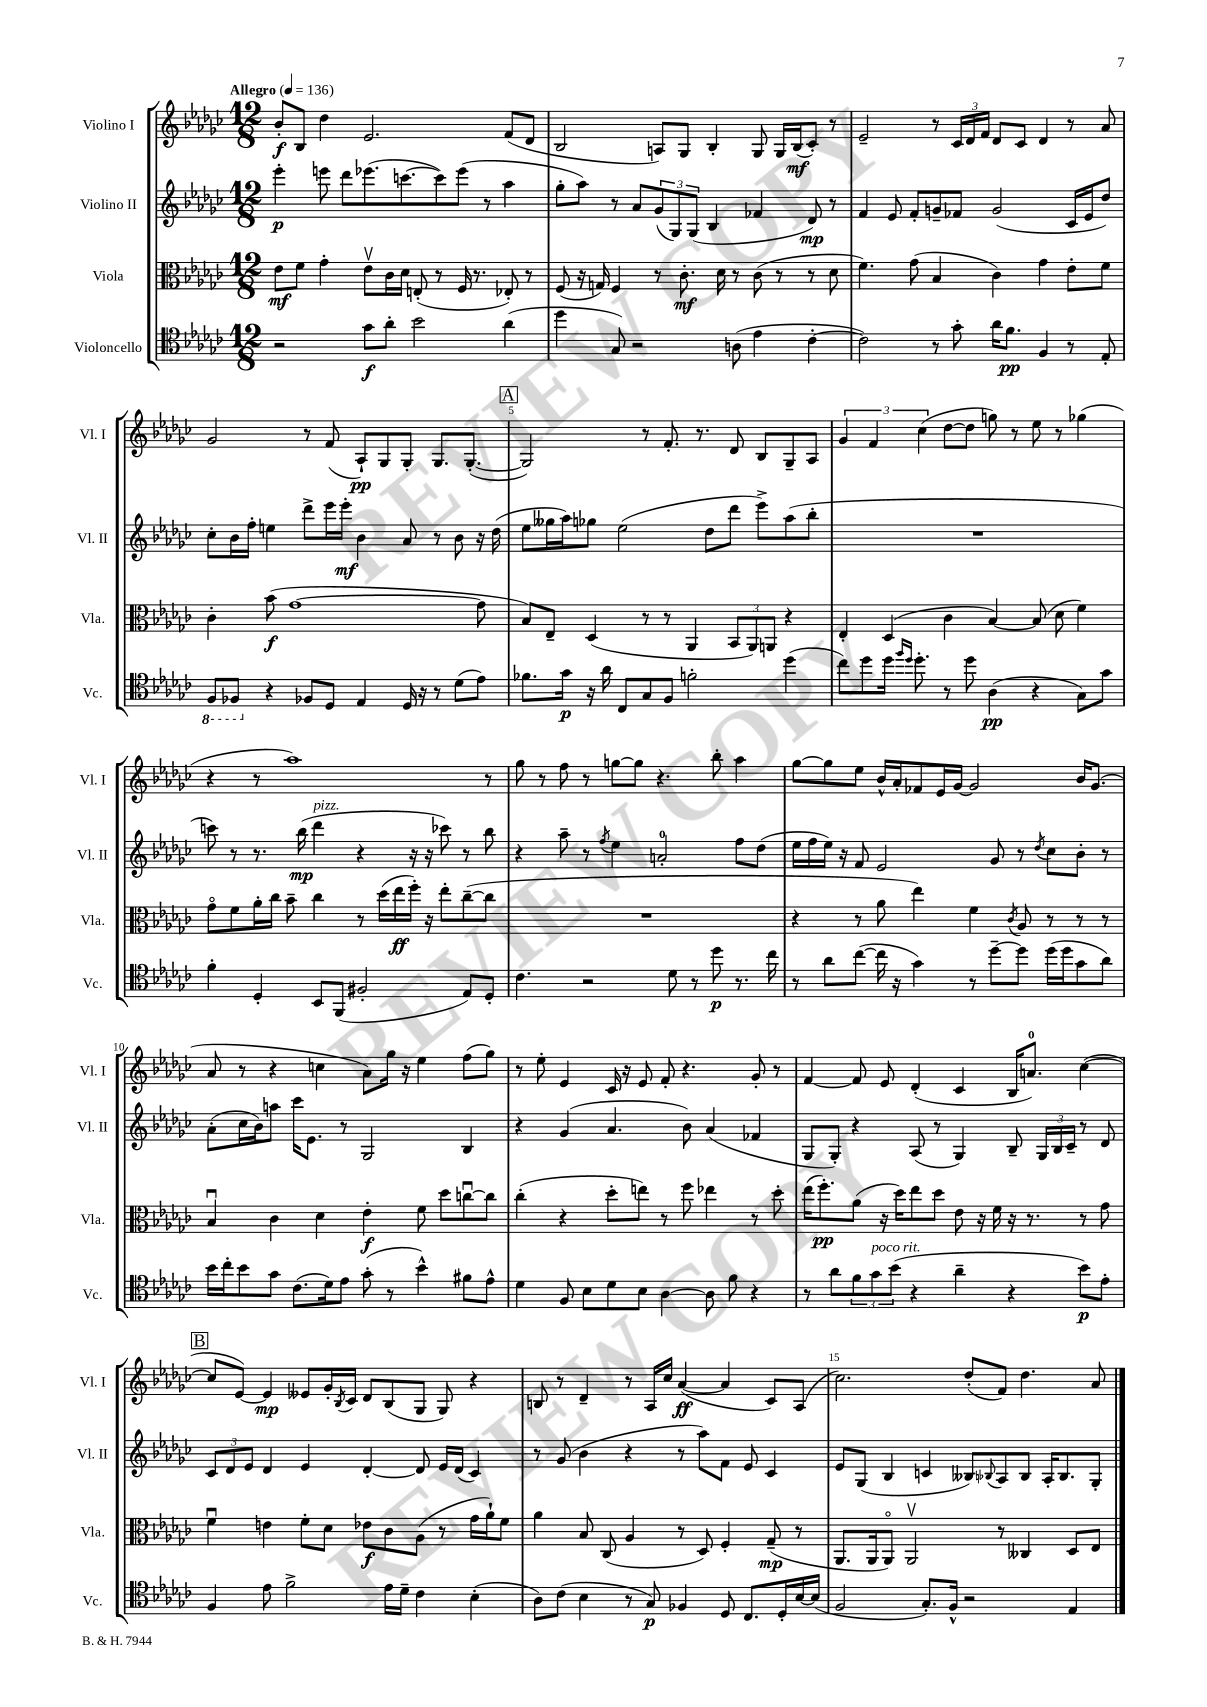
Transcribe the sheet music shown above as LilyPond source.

<<
\new StaffGroup <<
\new Staff = "s0" \with { instrumentName = "Violino I" shortInstrumentName = "Vl. I" } {
    \clef treble \key ges \major \numericTimeSignature \time 12/8 \tempo "Allegro" 4 = 136
    bes'8-.\f bes8 des''4 ees'2. f'8( des'8 |
    bes2 a8) ges8 bes4-. ges8 ges16 bes16\mf( ces'8-.) r8 |
    ees'2-- r8 \tuplet 3/2 { ces'16 des'16 f'16 } des'8 ces'8 des'4 r8 aes'8 |
    ges'2 r8 f'8( aes8-!\pp) ges8 ges8-. ges8. ges8.~-.( |
    \mark \markup { \box "A" } ges2) r8 f'8.-. r8. des'8 bes8 ges8-- aes8 |
    \tuplet 3/2 { ges'4 f'4 ces''4( } des''8~ des''8 g''8) r8 ees''8 r8 ges''4( |
    r4 r8 aes''1) r8 |
    ges''8 r8 f''8 r8 g''8~ g''8 r4. bes''8-. aes''4 |
    ges''8~ ges''8 ees''8 bes'16-^ aes'16-. fes'8 ees'16 ges'16~ ges'2 bes'16 ges'8.( |
    aes'8 r8 r4 c''4 aes'8) ges''16 r16 ees''4 f''8( ges''8) |
    r8 ees''8-. ees'4 ces'16 r16 ees'8 f'8-. r4. ges'8-. r8 |
    f'4~ f'8 ees'8 des'4-.( ces'4 bes16 a'8.-0) ces''4~( |
    \mark \markup { \box "B" } ces''8 ees'8~) ees'4\mp eeses'8 ges'16-. \acciaccatura { bes8 } ces'16 des'8 bes8( ges8 ges8) r4 |
    b8 r8 des'4-- r8 aes16 ces''16 aes'4~\ff( aes'4 ces'8) aes8( |
    ces''2.) des''8-.( f'8) des''4. aes'8 \bar "|." |
}
\new Staff = "s1" \with { instrumentName = "Violino II" shortInstrumentName = "Vl. II" } {
    \clef treble \key ges \major \numericTimeSignature \time 12/8
    ees'''4-.\p e'''8 des'''8 ees'''8.( c'''8.~ c'''8) ees'''8( r8 aes''4 |
    ges''8-. aes''8) r8 aes'8 \tuplet 3/2 { ges'8( ges8) ges8( } bes4 fes'4 des'8\mp) r8 |
    f'4 ees'8 f'8-. g'8-- fes'8 g'2( ces'16 ees'16 des''8) |
    ces''8-. bes'16 f''16-. e''4 des'''8-> ees'''16 ees'''16-.\mf bes'4 aes'8 r8 bes'8 r16 des''16( |
    \mark \markup { \box "A" } ees''8 geses''16 aes''16) ges''8 ees''2( des''8 des'''8 ees'''8->) aes''8( bes''8-. |
    R1. |
    c'''8) r8 r8. bes''16\mp( des'''4^\markup { \italic "pizz." } r4 r16 r16 ces'''8) r8 bes''8 |
    r4 aes''8-- r8 \acciaccatura { f''8 } ees''4 a'2-0-. f''8 des''8( |
    ees''16 f''16 ees''16) r16 f'8 ees'2 ges'8 r8 \acciaccatura { des''8 } ces''8 bes'8-. r8 |
    aes'8-.( ces''16 bes'16) a''8 ces'''16 ees'8. r8 ges2 bes4 |
    r4 ges'4( aes'4. bes'8) aes'4( fes'4 |
    ges8 ges8-.) r4 aes8( r8 ges4) bes8-- \tuplet 3/2 { ges16 bes16 ces'16-- } r8 des'8 |
    \mark \markup { \box "B" } \tuplet 3/2 { ces'8 des'8 ees'8 } des'4 ees'4 des'4~-. des'8 ees'16 des'16( ces'4) |
    r8 ges'8( bes'4 r4 r8 aes''8) f'8 ees'8 ces'4 |
    ees'8 ges8( bes4 c'4 beses8) \appoggiatura { bes8 } aes8 bes8 aes16-. bes8. ges8-. \bar "|." |
}
\new Staff = "s2" \with { instrumentName = "Viola" shortInstrumentName = "Vla." } {
    \clef alto \key ges \major \numericTimeSignature \time 12/8
    ees'8\mf f'8 ges'4-. ees'8\upbow ces'16 des'16 e8-.( r8 f16 r8. ees8-.) r8 |
    f8( r16 g16) f4 r8 ces'8.-.\mf des'16 r8 ces'8( r8 r8 des'8 |
    f'4.) ges'8( bes4 ces'4) ges'4 ees'8-. f'8 |
    ces'4-. bes'8\f( ges'1~ ges'8 |
    \mark \markup { \box "A" } bes8) ees8-- des4( r8 r8 aes,4 \tuplet 3/2 { bes,8 aes,8) a,8 } r4 |
    ees4-. des4( ces'4 bes4~) bes8( des'8 f'4) |
    ges'8\flageolet f'8 aes'16-. ces''16 bes'8-- ces''4 r8 des''16( ees''16\ff f''16-.) r16 ees''8-. ces''8~--( ces''8 |
    R1. |
    r4 r8 aes'8 ees''4) f'4 \acciaccatura { ces'8 } aes8 r8 r8 r8 |
    bes4\downbow ces'4 des'4 ees'4-.\f f'8 des''8 c''8~\downbow c''8 |
    ces''4-.( r4 des''8-. e''8) r8 f''8 ees''4 r8 des''8-. |
    ees''16( f''8.-.\pp) aes'8( r16 des''16) ees''8 des''8 ees'8 r16 f'16 r16 r8. r8 ges'8 |
    \mark \markup { \box "B" } f'4\downbow e'4 f'8-. des'8 ees'8\f ces'8 aes8( r8 ges'16 aes'16-!) f'8 |
    aes'4 bes8 ces8( aes4 r8 des8) f4-. ges8--\mp( r8 |
    aes,8. aes,16 aes,8\flageolet) aes,2\upbow r8 ceses4 des8 ees8 \bar "|." |
}
\new Staff = "s3" \with { instrumentName = "Violoncello" shortInstrumentName = "Vc." } {
    \clef tenor \key ges \major \numericTimeSignature \time 12/8
    r2 ges'8\f aes'8-. bes'2 aes'4( |
    des''4 ges8) r2 a8( ees'4 ces'4~-. |
    ces'2) r8 ges'8-. aes'16 f'8.\pp f4 r8 ees8-. |
    \ottava #-1 f,8 fes,8 \ottava #0 r4 fes8 des8 ees4 des16 r16 r8 des'8( ees'8) |
    \mark \markup { \box "A" } fes'8. ges'16\p r16 aes'16 ces8 ges8 f8 f'2-. des''4( |
    ces''8) des''8 des''16 \grace { f''16 des''16 } des''8.-. r8 des''8 aes4\pp( r4 ges8) ges'8 |
    f'4-. des4-. bes,8 f,8( fis2-. ees8) des8-. |
    ces'4. r2 des'8 r8 des''8\p r8. ces''16 |
    r8 aes'8 ces''8~( ces''16 r16 ges'4) r8 des''8~-- des''8 des''16( des''16 ges'8 aes'8) |
    bes'16 ces''16-. bes'8 ges'8 ces'8.( des'16) ees'8 ges'8-.( r8 bes'4-^) fis'8 ees'8-^ |
    des'4 f8 bes8 des'8 bes8 aes4~ aes8 f'8 r4 |
    r8 aes'8 \tuplet 3/2 { f'8 ges'8^\markup { \italic "poco rit." } bes'8( } r4 aes'4-- r4 bes'8\p) ees'8-. |
    \mark \markup { \box "B" } f4 ees'8 f'2-> ees'16 des'16-- ces'4 bes4-.( |
    aes8) ces'8( bes4 r8 ges8\p) fes4 des8 ces8. des16-. bes16~ bes16( |
    f2 ges8.-.) f16-^ r2 ees4 \bar "|." |
}
>>
>>
\layout { \context { \Score \override BarNumber.break-visibility = ##(#f #t #t) barNumberVisibility = #(every-nth-bar-number-visible 5) } }
